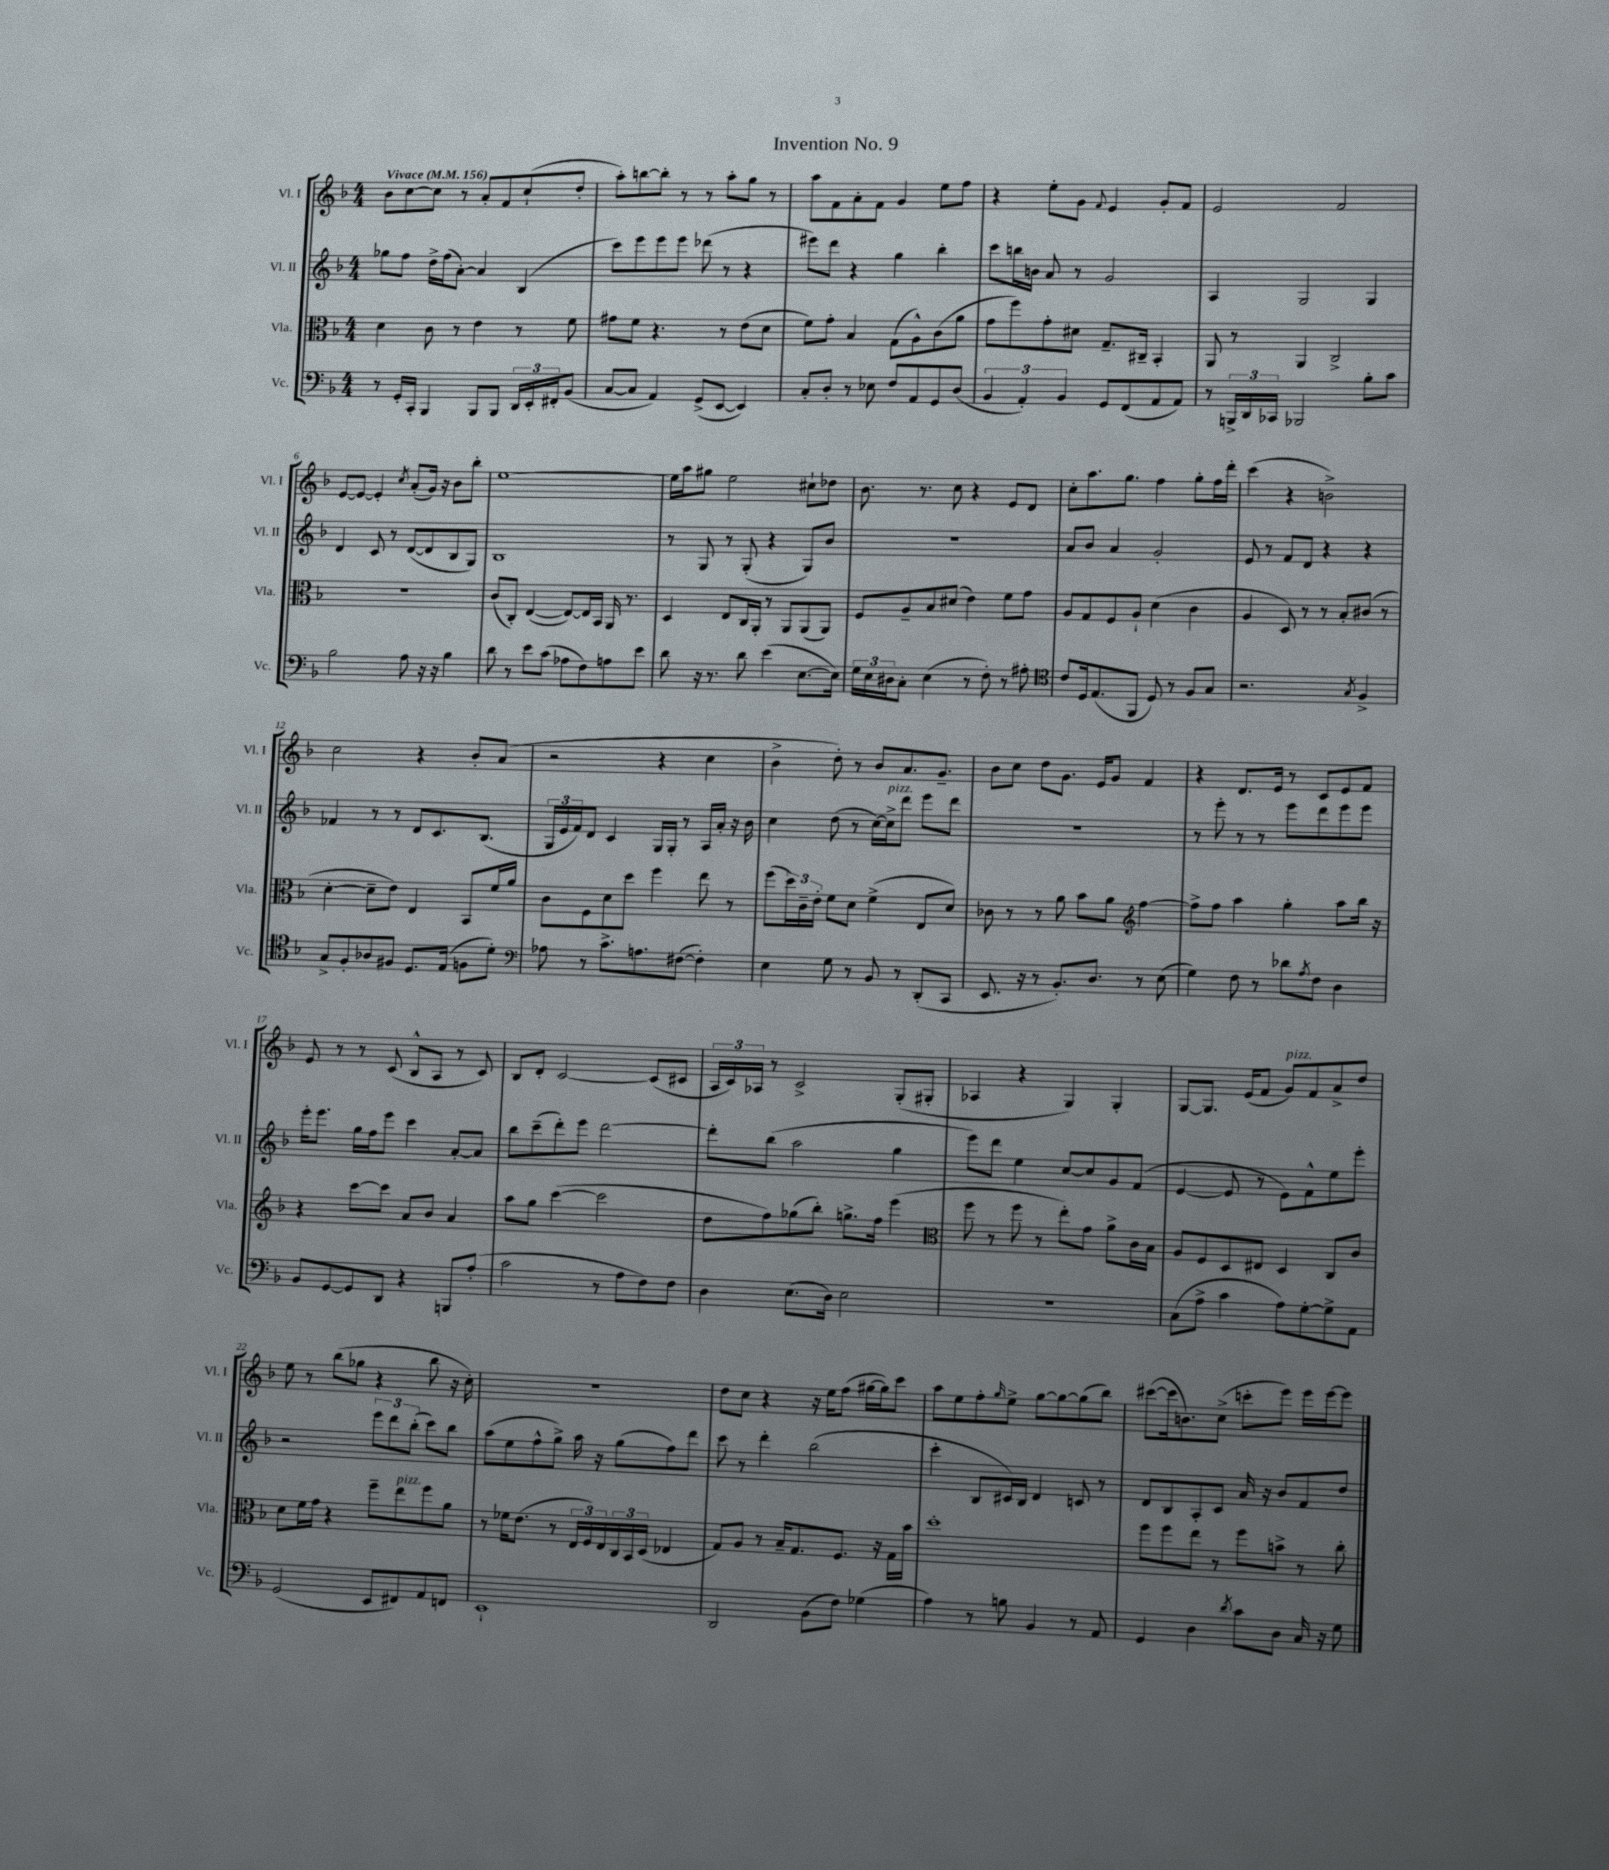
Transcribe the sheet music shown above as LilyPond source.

\header { title = "Invention No. 9" }
<<
\new StaffGroup <<
\new Staff = "s0" \with { instrumentName = "Vl. I" shortInstrumentName = "Vl. I" } {
    \clef treble \key f \major \numericTimeSignature \time 4/4 \tempo "Vivace" 4 = 156
    bes'8 c''8~ c''8 r8 a'8-. f'8 c''8-!( d''8-. |
    a''8-.) b''8~ b''8-. r8 r8 a''8-. g''8 r8 |
    a''8 f'8 a'8-. f'8 g'4 e''8 f''8 |
    r4 e''8-. g'8 \appoggiatura { f'8 } e'4 g'8-. f'8 |
    e'2 f'2 |
    e'8~ e'8~ e'4-. \acciaccatura { c''8 } a'8-.( g'16) r16 bes'8 bes''8-. |
    e''1~ |
    e''16 a''16 gis''8 e''2 cis''8-! des''8 |
    bes'8. r8. c''8 r4 e'8 d'8 |
    c''8-. a''8. g''8. f''4 g''8-. f''16 d'''16-. |
    c'''4( r4 b'2->) |
    c''2 r4 bes'8-. a'8( |
    r2 r4 c''4 |
    bes'4-> d''8-.) r8 bes'8 a'8. g'8.-- |
    bes'8 c''8 d''8 g'8. e'16 g'8 f'4 |
    r4 d'8. e'16 r8 c'8 e'8 f'8 |
    e'8 r8 r8 c'8( bes8-^ a8 r8 c'8) |
    bes8 d'8-. c'2~ c'8( cis'8 |
    \tuplet 3/2 { a16 c'16) aes16 } r8 c'2-> g8-.( gis8-. |
    aes4 r4 g4) g4-. |
    g8~ g8. e'16( f'8 g'8^\markup { \italic "pizz." }) f'8 a'8-> d''8 |
    e''8 r8 bes''8( ges''8 r4 bes''8 r16 c''16-.) |
    R1 |
    d''8 c''8 r4 r16 e''16 f''8( gis''16~ gis''16) c'''8 |
    a''8 e''8 f''8-. \grace { g''16 } e''8-> g''8~ g''8~ g''8( bes''8) |
    cis'''8~( cis'''16 b'8.) c''8->( c'''8-. e'''8) e'''16 e'''16~ e'''8 \bar "|." |
}
\new Staff = "s1" \with { instrumentName = "Vl. II" shortInstrumentName = "Vl. II" } {
    \clef treble \key f \major \numericTimeSignature \time 4/4
    ges''8 f''8 d''16-> f''16( a'8~-.) a'4 bes4( |
    c'''8) e'''8 e'''8 e'''8 des'''8( r8 r4 |
    eis'''8) d'''8 r4 g''4 bes''4-. |
    c'''8 b''16 b'16 a'8 r8 g'2 |
    a4 g2 g4 |
    d'4 c'8 r8 d'8~( d'8 bes8 g8) |
    bes1 |
    r8 g8 r8 g8-.( r4 g8) bes'8 |
    R1 |
    a'8 bes'8 a'4 g'2-. |
    e'8 r8 f'8 d'8 r4 r4 |
    fes'4 r8 r8 d'8 c'8. bes8.( |
    \tuplet 3/2 { g16 e'16 f'16) } d'8 c'4 g16 g16-. r8 a16 a'16-. r16 bes'16 |
    c''4 d''8( r8 c''16~) c''16->^\markup { \italic "pizz." } d'''8 e'''8 d'''8 |
    r1 |
    r8 e'''8-. r8 r8 e'''8 d'''8 e'''8 e'''8 |
    e'''16-. e'''8. g''16 f''16 e'''8 c'''4 a'8~-. a'8 |
    bes''8 c'''8--( d'''8-.) e'''8 d'''2~ |
    d'''8-. bes''8( a''2 g''4 |
    e'''8) d'''8 e''4 c''8~ c''8 g'8 f'8( |
    e'4~ e'8 r8 e'8) f'8-^ e''8 e'''8-. |
    r2 \tuplet 3/2 { e'''8 d'''8 bes''8-.( } c'''8) bes''8 |
    a''8( e''8 f''8-^ g''8->) a''16 r16 g''8( f''8) d'''8 |
    c'''8 r8 d'''4-. bes''2( |
    c'''4-. bes8 cis'16) bes16 d'4 c'8 r8 |
    d'8 bes8 a8-. c'8 a'16 r16 bes'8 f'8 d''8 \bar "|." |
}
\new Staff = "s2" \with { instrumentName = "Vla." shortInstrumentName = "Vla." } {
    \clef alto \key f \major \numericTimeSignature \time 4/4
    d'4 c'8 r8 e'4 r8 f'8 |
    gis'8 f'8 r4. r8 e'8( d'8 |
    f'8) g'8-. bes4 g8( a8-^) c'8( a'8 |
    g'8 f''8) g'8-. dis'8 g8.-- cis16-- bes,4-. |
    a,8 r8 a,4 c2-> |
    R1 |
    c'8( c8-.) e4~( e8~) e16 bes,16 a,16 r8. |
    d4 e8 c16 a,16-. r8 a,8 a,8( a,8) |
    f8 a8-- bes8 dis'8( e'4) f'8 g'8 |
    a8 g8 f8 a8-! d'4( c'4 |
    a4 d8) r8 r8 bes8-. cis'8( r8 |
    d'4~-. d'8-- e'8) e4 bes,8 f'16 a'16 |
    c'8 f8 d'8 d''8 f''4 e''8 r8 |
    f''8( \tuplet 3/2 { d''16) c'16-- e'16-. } f'8 d'8 f'4->( e8 d'8) |
    ces'8 r8 r8 a'8 bes'8 a'8 \clef treble f''4~ |
    f''8-> f''8 a''4 g''4-. a''8 bes''16 r16 |
    r4 c'''8~ c'''8 a'8 bes'8 a'4 |
    a''8 g''8 c'''4~( c'''2 |
    d''8 f''8) ges''8( bes''8-.) g''8.-> f''16 e'''4( |
    \clef alto f''8 r8 f''8 r8 e''8-.) g'8 a'8-> c'16 bes16 |
    a8 f8 d8 eis8 d4 c8 c'8 |
    d'8 f'16 g'16 r4 f''8-- e''8^\markup { \italic "pizz." } f''8 a'8 |
    r8 fes'16 e'8.( r8 \tuplet 3/2 { e16 f16) e16 } \tuplet 3/2 { c16 bes,16 d16( } ees4 |
    g8) a8 r8 bes16-- g8. f8. r16 g16 bes'16 |
    d''1-. |
    f''8 f''8 e''8 r8 f''8 b'8-> r8 c''8-. \bar "|." |
}
\new Staff = "s3" \with { instrumentName = "Vc." shortInstrumentName = "Vc." } {
    \clef bass \key f \major \numericTimeSignature \time 4/4
    r8 g,16-. c,16-. bes,,4 bes,,8 bes,,8 \tuplet 3/2 { d,16 e,16-. fis,16-. } bes,8( |
    c8~ c8 a,4) g,8->( e,8~ e,4) |
    c8-. d8-. r8 ees8 f8 a,8 g,8 d8( |
    \tuplet 3/2 { bes,4 a,4-.) bes,4 } g,8 f,8( a,8 a,8) |
    r8 \tuplet 3/2 { b,,16-> d,16 ces,16 } bes,,2 bes8-. c'8 |
    bes2 a8 r16 r16 bes4 |
    d'8 r8 e'8 c'8( aes8 f8) a8 e'8 |
    d'8 r16 r8. d'8 e'4( e8.~ e16) |
    \tuplet 3/2 { g16 e16 dis16 } c8-. e4( r8 f8-.) r8 ais8-. |
    \clef tenor c'8 d16 e8.( f,8 d8) r8 f8 g8 |
    r2. \acciaccatura { g8 } f4-> |
    g8-> f8-. aes8 fis8 d8. e16( f8 d'8-.) |
    \clef bass aes8 r8 c'8.-> a8. fis8~( fis4-.) |
    e4 g8 r8 bes,8 r8 d,8-.( c,8 |
    e,8. r16 r8 bes,8.-.) d8. r8 e8( |
    g4) f8 r8 des'8 \acciaccatura { a8 } f8 d4 |
    bes,8 g,8~ g,8 d,8 r4 b,,8 a8-.( |
    c'2 r8 a8 f8) f8 |
    d4 e8.( d16) e2 |
    R1 |
    c8( a8-> c'4 a8) g8~-. g8-> a,8 |
    g,2( e,8 fis,8) a,8 f,8 |
    e,1-! |
    d,2 bes,8( f8) ges4( |
    a4) r8 b8 bes,4 r8 a,8 |
    g,4 d4 \acciaccatura { d'8 } c'8 d8 c16 r16 g8 \bar "|." |
}
>>
>>
